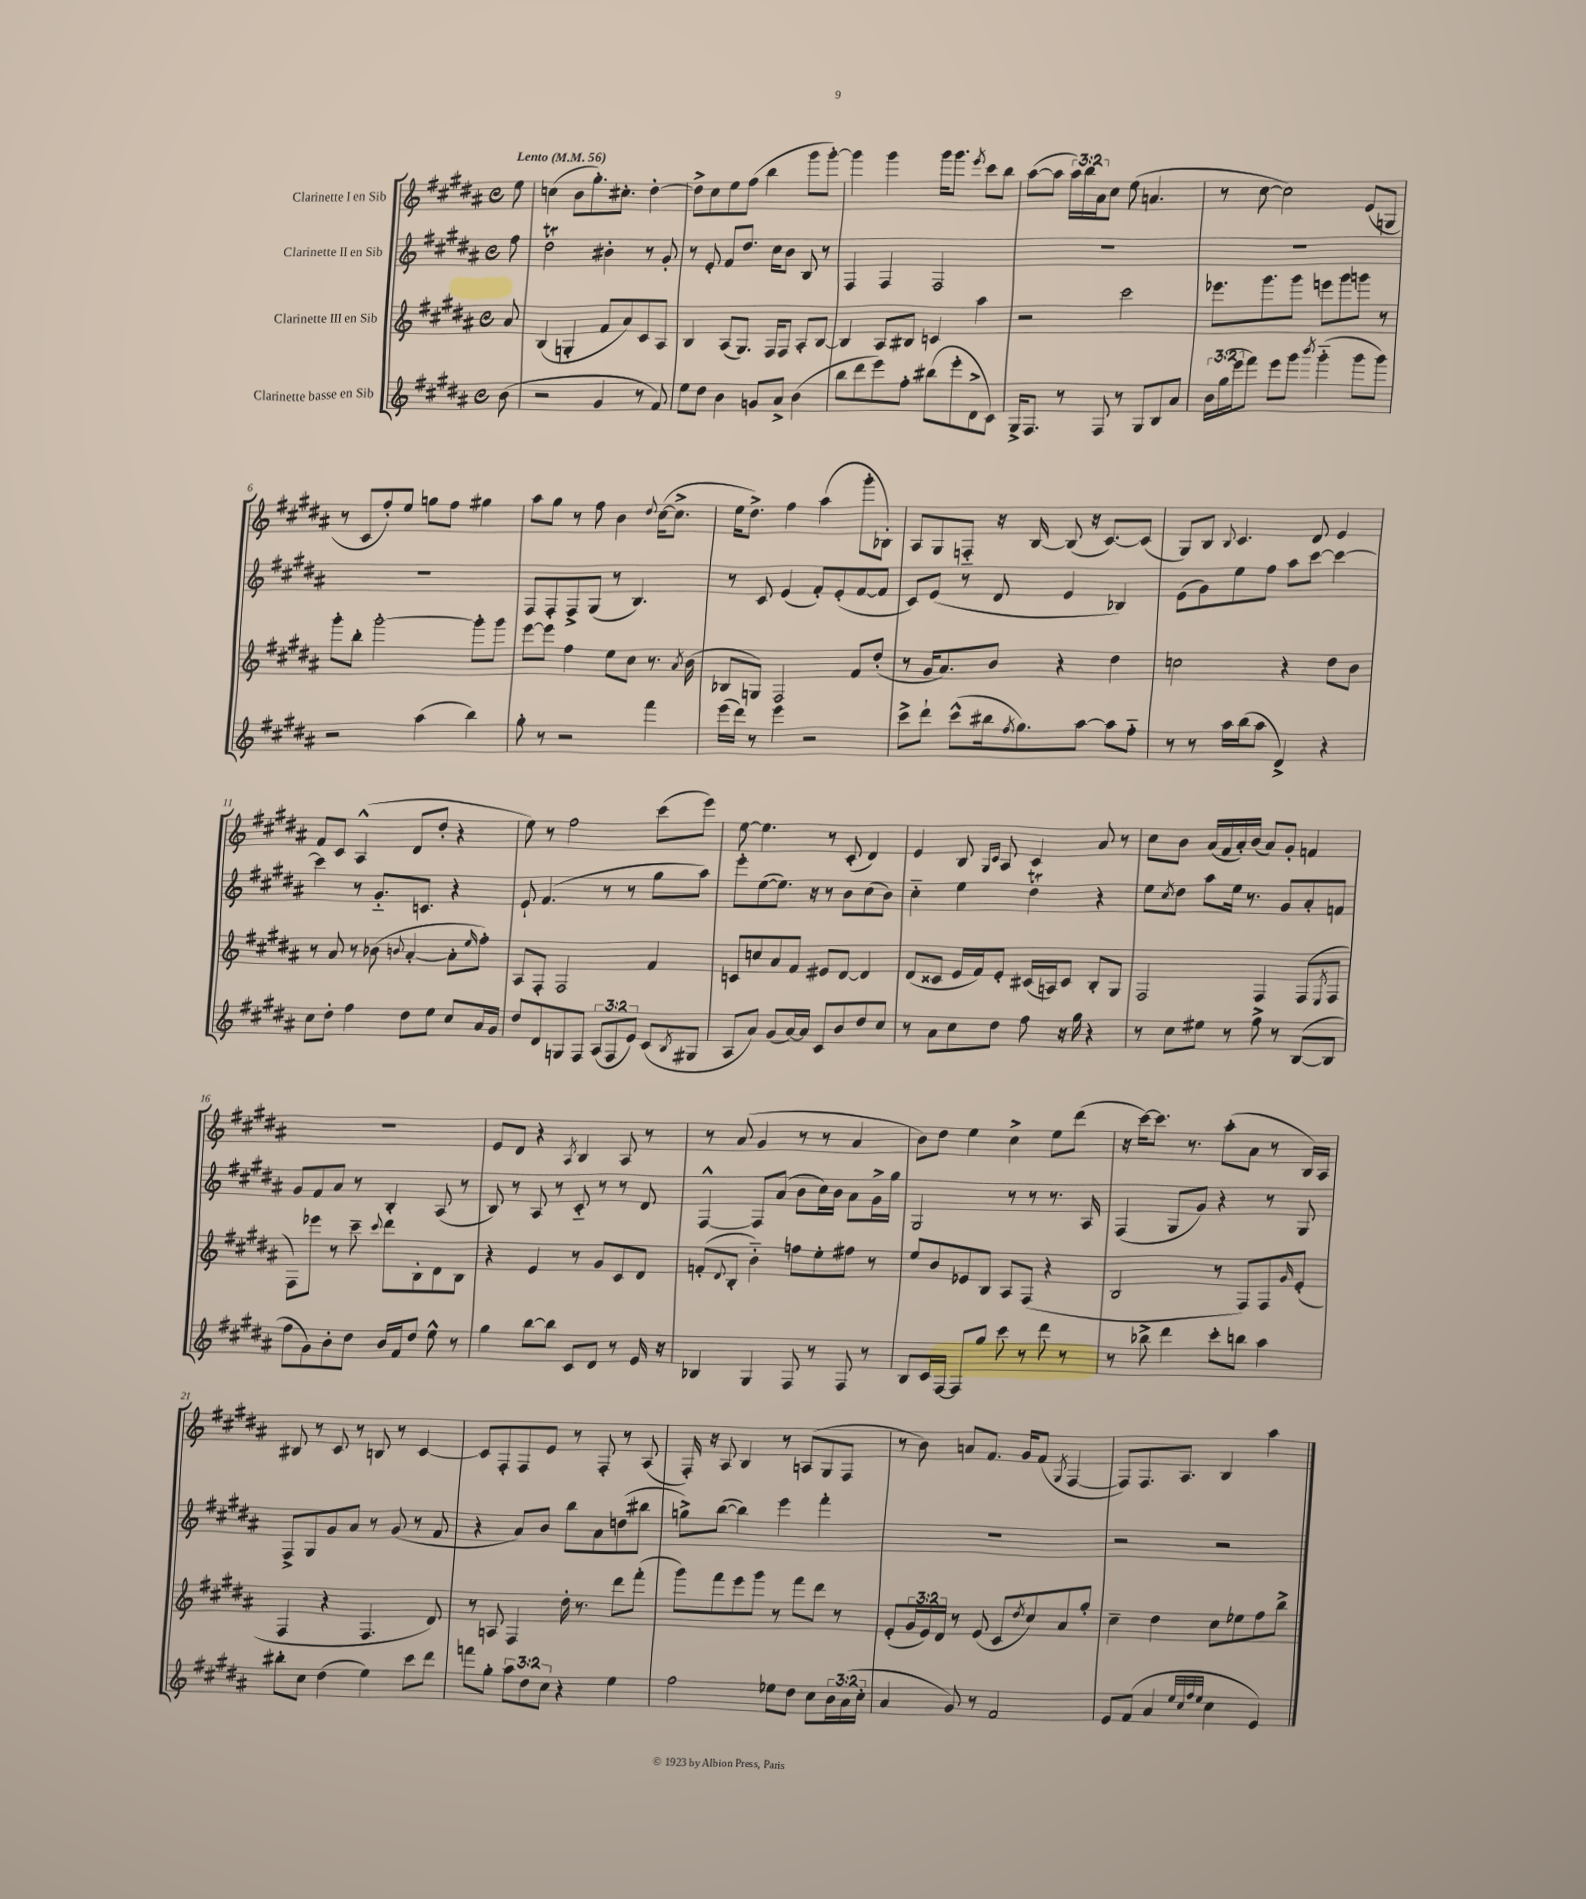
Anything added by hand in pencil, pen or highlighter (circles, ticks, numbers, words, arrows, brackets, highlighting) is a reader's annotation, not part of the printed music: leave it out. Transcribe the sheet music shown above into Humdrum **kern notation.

**kern	**kern	**kern	**kern
*part4	*part3	*part2	*part1
*staff4	*staff3	*staff2	*staff1
*I"Clarinette basse en Sib	*I"Clarinette III en Sib	*I"Clarinette II en Sib	*I"Clarinette I en Sib
*clefG2	*clefG2	*clefG2	*clefG2
*k[f#c#g#d#a#]	*k[f#c#g#d#a#]	*k[f#c#g#d#a#]	*k[f#c#g#d#a#]
*M4/4	*M4/4	*M4/4	*M4/4
*met(c)	*met(c)	*met(c)	*met(c)
*MM56	*MM56	*MM56	*MM56
=	=	=	=
!	!	!	!LO:TX:a:B:t=Lento
(8b\	8a#/	8ff#\	8ee\
=1	=1	=1	=1
2r	(4B/	2dd#t\	(4ccn\
.	4Gn'/	.	8b\L
.	.	.	8.gg#'\)
4g#/	8f#/L	4b#X'\	.
.	.	.	8.cc#X'\J
.	8a#/)	.	.
8r	8c#/	8r	[4dd#'\
8f#/)	8A#/J	8g#'/	.
=2	=2	=2	=2
8ee\L	4B/	8r	8dd#^\L]
8dd#\J	.	8e'/	8cc#\
4b\	(8A#/L	8f#/L	8ee\
.	8.G#/J)	8.dd#/J	(8ff#\J
8gn/L	.	.	4bb\
.	16F#/KL	16cc#\KL	.
8a#^/J	8F#/J	8b\J	.
(4b\	8A#'/L	8B/	8ggg#\L
.	[8B/J	8r	[8ggg#'\J)
=3	=3	=3	=3
8bb\L	4B/]	4F#/	4ggg#\]
8ddd#\	.	.	.
8eee\)	8A#/L	4F#/	4ggg#\
8ff#'\J	8B#X/J	.	.
(8bb#X\L	4cn/	2F#/	16ggg#\KL
.	.	.	8.ggg#\J
8eee'\	.	.	.
.	.	.	8qeee/
8d#^\	4aa#\	.	8ccc#\L
8c#\J)	.	.	8bb\J
=4	=4	=4	=4
16G#^/KL	2r	1r	([8aa#\L
8.F#/J	.	.	.
.	.	.	8aa#\J]
8r	.	.	24aa#\LL)
.	.	.	24bb\
.	.	.	24a#\J
8F#/	.	.	8cc#\J
8r	2ccc#\	.	(8ee\
8G#/L	.	.	4.an/
8B/	.	.	.
8a#/J	.	.	.
=5	=5	=5	=5
24b\LL	8.eee-X\L	1r	8r
(24gg#\	.	.	.
24eee\J	.	.	.
8fff#\J)	.	.	[8cc#\
.	8.ggg#\	.	.
8eee\L	.	.	2cc#\])
8ggg#\J	8ggg#\J	.	.
8qbbb/	.	.	.
(4ggg#\	8eeen\L	.	.
.	8ggg#\	.	.
8ggg#\L	8gggn\J	.	(8e/L
8ggg#\J)	8r	.	8Gn/J
!!LO:LB:g=z
=6	=6	=6	=6
2r	8ggg#'\L	1r	8r
.	8bb'\J	.	8c#/L
.	[2ggg#'\	.	8ff#'/)
.	.	.	8ee/J
(4aa#\	.	.	8ggn\L
.	.	.	8ff#\J
4bb\)	8ggg#'\L]	.	4gg#X\
.	8ggg#\J	.	.
=7	=7	=7	=7
8gg#'\	[8eee\L	8F#/L	8aa#\L
8r	8eee\J]	8F#'/	8gg#\J
2r	4ff#\	8F#^/	8r
.	.	(8G#/J	8ff#\
.	8ee\L	8r	4b\
.	8cc#\J	4.B/)	.
.	.	.	8qqdd#/
4fff#\	8.r	.	([16cc#\KL
.	.	.	8.cc#^\J]
.	8qa#/	.	.
.	(16b\	.	.
=8	=8	=8	=8
(16eee\LL	8B-X/L	8r	16ee\KL
16ddd#\JJ)	.	.	8.dd#^\J)
8r	8Gn/J)	8c#/	.
4eee\	2F#/	(4e/	4ff#\
2r	.	8f#'/L)	(4aa#\
.	.	(8e'/	.
.	8f#/L	[8f#/	8ggg#'\L
.	(8dd#'/J	8f#/J]	8B-X'\J)
=9	=9	=9	=9
8ccc#^\L	8r	8c#/L)	8A#/L
8ddd#`\J	16g#/KL	(8e/J	8G#/
.	8.a#/)	.	.
(8ccc#^^\L	.	8r	8Fn/J
16bb#X\k	8b/J	8d#/	16r
8qff#/	.	.	.
8.gg#\)	.	.	[16B/
.	4r	4e/	(8B/]
[8aa#\J	.	.	16r
.	.	.	[8.c#/L)
8aa#\L]	4dd#\	4B-X/)	.
8ff#\J	.	.	(8c#/J]
=10	=10	=10	=10
8r	2ccn\	(8e\L	8G#/L)
8r	.	8g#\)	8B/J
.	.	.	8qqB/
16aa#\LL	.	8ee\	4.c#/
(16bb\J	.	.	.
8aa#\J	.	8ff#\J	.
4d#^/)	4r	8aa#\L	.
.	.	[8ccc#\J	8d#/
4r	8dd#\L	4ccc#\_	4e/
.	8b\J	.	.
!!LO:LB:g=z
=11	=11	=11	=11
8cc#\L	8r	4ccc#\]	8f#/L
8dd#'\J	8a#/	.	8c#/J
4ff#\	8r	8r	(4A#^^/
.	(8b-X\	8.g#/L	.
.	8qqbn/	.	.
8dd#\L	[4a#'/	.	8d#/L
.	.	8.cn/J	.
8ee\J	.	.	8dd#'/J
8cc#/L	8a#'\L]	4r	4r
.	16qqee/	.	.
16a#/L	8ff#'\J)	.	.
16g#/JJ	.	.	.
=12	=12	=12	=12
8dd#/L	8A#/L	8e`/	8ee\)
8d#/	8F#'/J	(4.f#/	8r
8Gn/	2F#/	.	2ff#\
8F#/J	.	.	.
(12A#/L	.	8r	.
12F#/	.	.	.
.	.	8r	.
12e/J)	.	.	.
(8c#/L	4f#/	8gg#\L	(8ccc#\L
8qB/	.	.	.
8G#X/J	.	8aa#\J)	8eee\J)
=13	=13	=13	=13
8A#/L	8cn/L	8eee'\L	[8ee\
8a#/J)	8ccn/	([8ee\	4.ee\]
(8g#/L	8a#/	8.ee\J])	.
[16a#/L)	8f#/J	.	.
16a#/JJ]	.	16r	.
8c#/L	8e#X/L	8r	8r
8b/	[8d#/J	8b\L	(8c#'/
8dd#/	4d#/]	(8cc#\	4d#/)
8cc#/J	.	8b\J)	.
=14	=14	=14	=14
8r	(8d#/L	4cc#\	4e/
8a#\L	8c##X/J	.	.
8cc#\	16e/LL	4ee\	8B/
.	16f#/J)	.	.
.	.	.	16qqG#/LL
.	.	.	16qqc#/JJ
8dd#\J	8e'/J	.	8A#/
8ff#\	(16c#X/LL	4dd#t\	4c#/
.	16An/J)	.	.
16r	8c#/J	.	.
16gg#\	.	.	.
4r	8B'/L	4r	8a#/
.	8G#/J	.	8r
=15	=15	=15	=15
8r	2F#/	8ee\L	8cc#\L
.	.	8qcc#/	.
8cc#\L	.	8dd#\J	8b\J
8ee#X\J	.	8aa#\L	(16a#/LL
.	.	.	16f#/
8r	.	16ee\Jk	16a#'/)
.	.	8.r	(16b/JJ
8ff#^\	4F#/	.	8a#/L)
8r	.	8g#/L	8g#'/J
([8B/L	(8F#/L	8a#'/	4fn/
.	8qE/	.	.
8B/J]	8F#/J	8fn/J	.
!!LO:LB:g=z
=16	=16	=16	=16
8ff#\L	8F#\L)	8g#/L	1r
8g#\)	8eee-X\J	8f#/	.
8b'\	8r	8a#/J	.
8dd#\J	8ccc#~\	8r	.
.	8qqccc#/	.	.
16b/LL	8ddd#\L	4B'/	.
16f#/J	.	.	.
8dd#/J	8B'\	.	.
8ee^^\	8d#\	(8A#/	.
8r	8B\J	8r	.
=17	=17	=17	=17
4gg#\	4r	8B/)	8e/L
.	.	8r	8d#/J
[8bb\L	4e/	8A#/	4r
8bb\J]	.	8r	.
.	.	.	8qA#/
8c#/L	8r	8c#/	4B/
8d#/J	8g#/L	8r	.
8r	8c#/	8r	8A#/
16e/	8d#/J	8d#/	8r
16r	.	.	.
=18	=18	=18	=18
4B-X/	(8fn'/L	[4F#^^/	8r
.	8qqd#/	.	.
.	8B'/J	.	(8a#/
4G#/	4b\)	8F#/L]	4g#/
.	.	(8a#/J	.
8F#/	8ffn\L	8b\L	8r
8r	8ee'\	16cc#\L)	8r
.	.	16b\JJ	.
8F#/	8ff#X\J	8a#\L	4a#/
8r	8r	16g#^\L	.
.	.	16gg#\JJ	.
=19	=19	=19	=19
8B/L	8ee/L	2G#/	8b\L)
16c#/L	8b/	.	8dd#\J
[16F#/JJ	.	.	.
8F#/L]	8e-X/	.	4ee\
8gg#/J	8B/J	.	.
8ccc#\	8A#/L	8r	4cc#^\
8r	(8F#/J	8r	.
8ddd#\	4r	8.r	8ee\L
8r	.	.	(8ddd#\J
.	.	16A#/	.
=20	=20	=20	=20
8r	2B/	(4F#/	16r
.	.	.	[16ccc#\KL)
8bb-X^\	.	.	8.ccc#\J]
4ddd#\	.	8G#/L	.
.	.	.	8.r
.	.	8g#/J)	.
8ccc#'\L	8r	4r	(8aa#'\L
8bbn\J	8F#/L)	.	8a#\J
4aa#\	8F#/	8r	8r
.	16qqg#/	.	.
.	(8e'/J	8G#/	16B/LL)
.	.	.	16A#/JJ
!!LO:LB:g=z
=21	=21	=21	=21
8bb#X'\L	4F#/	8F#^/L	8B#X/
8cc#\J	.	8G#/	8r
(4dd#\	4r	8g#/	8c#/
.	.	8a#/J	8r
4ee\)	4.F#/	8r	8Bn/
.	.	(8g#/	8r
8ccc#\L	.	8r	[4c#/
8ddd#\J	8d#/)	8f#/	.
=22	=22	=22	=22
8fffn\L	8r	4r	8c#/L]
8gg#'\J	8An/	.	8F#'/
12aa#\L	4F#/	8a#/L)	8F#/
12dd#\	.	.	.
.	.	8b/J	8e/J
12cc#\J	.	.	.
4r	16dd#'\	8bb\L	8r
.	8.r	.	.
.	.	8a#\	8F#'/
4ee\	8ddd#\L	(8ddn\	8r
.	(8fff#'\J	8bb#X\J	(8A#/
=23	=23	=23	=23
2ff#\	8ggg#\L)	8ggn^\L)	16F#'/)
.	.	.	16r
.	8fff#\	([8bb\J	8A#/
.	8eee\	4bb\])	4B/
.	8ggg#\J	.	.
8ee-X\L	8r	4eee\	8r
8dd#\J	8fff#\L	.	(8An/L
8cc#\L	8ddd#\J	4fff#'\	8G#/
24b\L	8r	.	8F#/J
(24a#\	.	.	.
24cc#'\JJ	.	.	.
=24	=24	=24	=24
4a#/	(8e'/L	1r	8r
.	24g#/L	.	8b\)
.	24e/)	.	.
.	24d#/JJ	.	.
8g#/)	8r	.	8an/L
8r	(8e/	.	8.f#/J
2f#/	8c#/L	.	.
.	.	.	16g#/KL
.	8qdd#/	.	.
.	8cc#/)	.	(8f#/J
.	.	.	8qG#/
.	8a#/	.	[4F#/
.	8gg#'/J	.	.
=25	=25	=25	=25
8e/L	4cc#~\	2r	8F#/L])
(8f#/J	.	.	8.F#/
4a#/	4dd#\	.	.
.	.	.	8.A#/J
32qqee/LLL	.	.	.
32qqcc#/	.	.	.
32qqff#/	.	.	.
32qqee/JJJ	.	.	.
4cc#\	8cc#\L	2r	4B/
.	8ee-X\	.	.
4e/)	8ff#\	.	4aa#\
.	8bb^\J	.	.
==	==	==	==
*-	*-	*-	*-
